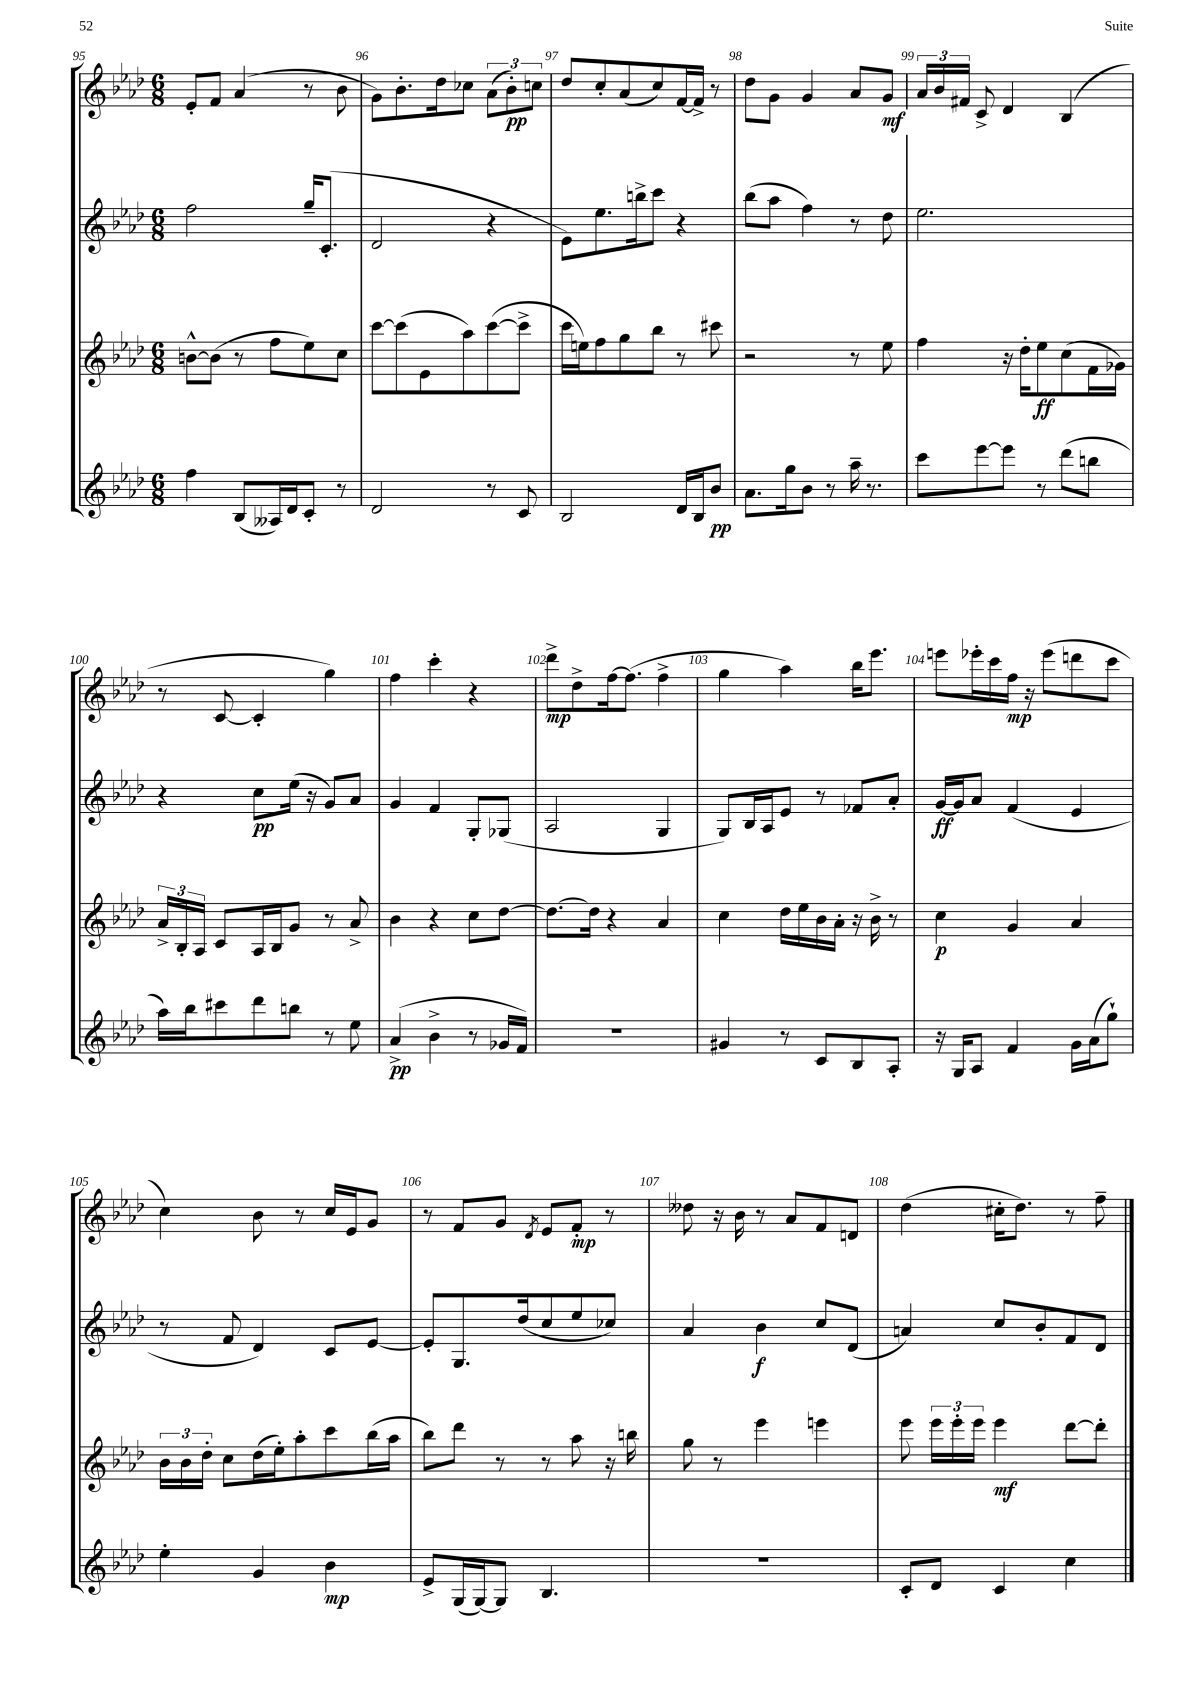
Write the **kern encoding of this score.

**kern	**dynam	**kern	**dynam	**kern	**dynam	**kern	**dynam
*part4	*part4	*part3	*part3	*part2	*part2	*part1	*part1
*staff4	*staff4	*staff3	*staff3	*staff2	*staff2	*staff1	*staff1
*clefG2	*	*clefG2	*	*clefG2	*	*clefG2	*
*k[b-e-a-d-]	*	*k[b-e-a-d-]	*	*k[b-e-a-d-]	*	*k[b-e-a-d-]	*
*M6/8	*	*M6/8	*	*M6/8	*	*M6/8	*
=95	=95	=95	=95	=95	=95	=95	=95
4ff\	.	[8bn^^\L	.	2ff\	.	8e-'/L	.
.	.	(8b\J]	.	.	.	8f/J	.
(8B-/L	.	8r	.	.	.	(4a-/	.
16A--X/L)	.	8ff\L	.	.	.	.	.
16d-/J	.	.	.	.	.	.	.
8c'/J	.	8ee-\)	.	16gg~/KL	.	8r	.
.	.	.	.	(8.c'/J	.	.	.
8r	.	8cc\J	.	.	.	8b-\	.
=96	=96	=96	=96	=96	=96	=96	=96
2d-/	.	[8ccc\L	.	2d-/	.	8g\L)	.
.	.	(8ccc\]	.	.	.	8.b-'\	.
.	.	8e-\	.	.	.	.	.
.	.	.	.	.	.	16dd-\k	.
.	.	8aa-\)	.	.	.	8cc-X\J	.
8r	.	([8ccc\	.	4r	.	(12a-\L	.
.	.	.	.	.	.	12b-'\)	pp
8c/	.	8ccc^\J]	.	.	.	.	.
.	.	.	.	.	.	12ccn\J	.
=97	=97	=97	=97	=97	=97	=97	=97
2B-/	.	16ccc\LL	.	8e-\L)	.	8dd-/L	.
.	.	16een\J)	.	.	.	.	.
.	.	8ff\	.	8.ee-\	.	8cc'/	.
.	.	8gg\	.	.	.	(8a-/	.
.	.	.	.	16bbn^\k	.	.	.
.	.	8bb-\J	.	8ccc\J	.	8cc/)	.
16d-/LL	.	8r	.	4r	.	[16f/L	.
16B-/J	.	.	.	.	.	16f^/JJ]	.
8b-/J	pp	8ccc#X\	.	.	.	8r	.
=98	=98	=98	=98	=98	=98	=98	=98
8.a-\L	.	2r	.	(8bb-\L	.	8dd-\L	.
.	.	.	.	8aa-\J	.	8g\J	.
16gg\k	.	.	.	.	.	.	.
8b-\J	.	.	.	4ff\)	.	4g/	.
8r	.	.	.	.	.	.	.
16aa-~\	.	8r	.	8r	.	8a-/L	.
8.r	.	.	.	.	.	.	.
.	.	8ee-\	.	8dd-\	.	8g/J	mf
=99	=99	=99	=99	=99	=99	=99	=99
8ccc\L	.	4ff\	.	2.ee-\	.	24a-/LL	.
.	.	.	.	.	.	24b-/	.
.	.	.	.	.	.	24f#X/JJ	.
[8eee-\	.	.	.	.	.	8c^/	.
8eee-\J]	.	16r	.	.	.	4d-/	.
.	.	16dd-'\KL	.	.	.	.	.
8r	.	8ee-\	ff	.	.	.	.
(8ddd-\L	.	(8cc\	.	.	.	(4B-/	.
8bbn\J	.	16f\L	.	.	.	.	.
.	.	16g-X\JJ)	.	.	.	.	.
!!LO:LB:g=z
=100	=100	=100	=100	=100	=100	=100	=100
16aa-\LL)	.	24a-^/LL	.	4r	.	8r	.
.	.	24B-'/	.	.	.	.	.
16bb-\J	.	.	.	.	.	.	.
.	.	24A-/JJ	.	.	.	.	.
8ccc#X\	.	8c/L	.	.	.	[8c/	.
8ddd-\	.	16A-/L	.	8cc\L	pp	4c'/]	.
.	.	16B-/J	.	.	.	.	.
8bbn\J	.	8g/J	.	(16ee-\Jk	.	.	.
.	.	.	.	16r	.	.	.
8r	.	8r	.	8g/L)	.	4gg\)	.
8ee-\	.	8a-^/	.	8a-/J	.	.	.
=101	=101	=101	=101	=101	=101	=101	=101
(4a-^/	pp	4b-\	.	4g/	.	4ff\	.
4b-^\	.	4r	.	4f/	.	4ccc'\	.
8r	.	8cc\L	.	8G'/L	.	4r	.
16g-X/LL	.	[8dd-\J	.	(8G-X/J	.	.	.
16f/JJ)	.	.	.	.	.	.	.
=102	=102	=102	=102	=102	=102	=102	=102
2.r	.	8.dd-\L_	.	2A-/	.	8ddd-^\L	mp
.	.	.	.	.	.	8dd-^\	.
.	.	16dd-\Jk]	.	.	.	.	.
.	.	4r	.	.	.	[16ff\k	.
.	.	.	.	.	.	(8.ff\J]	.
.	.	4a-/	.	4G/	.	4ff^\	.
=103	=103	=103	=103	=103	=103	=103	=103
4g#X/	.	4cc\	.	8G/L)	.	4gg\	.
.	.	.	.	16B-/L	.	.	.
.	.	.	.	16A-/J	.	.	.
8r	.	16dd-\LL	.	8e-/J	.	4aa-\)	.
.	.	16ee-\	.	.	.	.	.
8c/L	.	16b-\	.	8r	.	.	.
.	.	16a-'\JJ	.	.	.	.	.
8B-/	.	16r	.	8f-X/L	.	16bb-\KL	.
.	.	16b-^\	.	.	.	8.eee-\J	.
8A-'/J	.	8r	.	8a-'/J	.	.	.
=104	=104	=104	=104	=104	=104	=104	=104
16r	.	4cc\	p	[16g/LL	ff	8eeen\L	.
16G/KL	.	.	.	16g/J]	.	.	.
8A-/J	.	.	.	8a-/J	.	16eee-X'\L	.
.	.	.	.	.	.	16ccc\	.
4f/	.	4g/	.	(4f/	.	16ff\JJ	mp
.	.	.	.	.	.	16r	.
.	.	.	.	.	.	(8eee-\L	.
16g\LL	.	4a-/	.	4e-/	.	8dddn\	.
(16a-\J	.	.	.	.	.	.	.
8gg`\J)	.	.	.	.	.	8ccc\J	.
!!LO:LB:g=z
=105	=105	=105	=105	=105	=105	=105	=105
4ee-'\	.	24b-\LL	.	8r	.	4cc\)	.
.	.	24b-\	.	.	.	.	.
.	.	24dd-'\JJ	.	.	.	.	.
.	.	8cc\L	.	8f/	.	.	.
4g/	.	(16dd-\L	.	4d-/)	.	8b-\	.
.	.	16ee-'\J)	.	.	.	.	.
.	.	8aa-'\	.	.	.	8r	.
4b-\	mp	8ccc\	.	8c/L	.	16cc/LL	.
.	.	.	.	.	.	16e-/J	.
.	.	(16bb-\L	.	[8e-/J	.	8g/J	.
.	.	16aa-\JJ	.	.	.	.	.
=106	=106	=106	=106	=106	=106	=106	=106
8e-^/L	.	8bb-\L)	.	8e-'/L]	.	8r	.
(16G/L	.	8ddd-\J	.	8.G/	.	8f/L	.
[16G/J)	.	.	.	.	.	.	.
8G/J]	.	8r	.	.	.	8g/J	.
.	.	.	.	(16dd-/k	.	.	.
.	.	.	.	.	.	8qd-/	.
4.B-/	.	8r	.	8cc/	.	8e-/L	.
.	.	8aa-\	.	8ee-/	.	8f'/J	mp
.	.	16r	.	8cc-X/J)	.	8r	.
.	.	16bbn\	.	.	.	.	.
=107	=107	=107	=107	=107	=107	=107	=107
2.r	.	8gg\	.	4a-/	.	8dd--X\	.
.	.	8r	.	.	.	16r	.
.	.	.	.	.	.	16b-\	.
.	.	4eee-\	.	4b-\	f	8r	.
.	.	.	.	.	.	8a-/L	.
.	.	4eeen\	.	8cc/L	.	8f/	.
.	.	.	.	(8d-/J	.	8dn/J	.
=108	=108	=108	=108	=108	=108	=108	=108
8c'/L	.	8eee-\	.	4an/)	.	(4dd-\	.
8d-/J	.	24eee-\LL	.	.	.	.	.
.	.	24eee-'\	.	.	.	.	.
.	.	24eee-\JJ	.	.	.	.	.
4c/	.	4eee-\	mf	8cc/L	.	16cc#X'\KL	.
.	.	.	.	.	.	8.dd-\J)	.
.	.	.	.	8b-'/	.	.	.
4cc\	.	[8ddd-\L	.	8f/	.	8r	.
.	.	8ddd-'\J]	.	8d-/J	.	8ff~\	.
==	==	==	==	==	==	==	==
*-	*-	*-	*-	*-	*-	*-	*-
